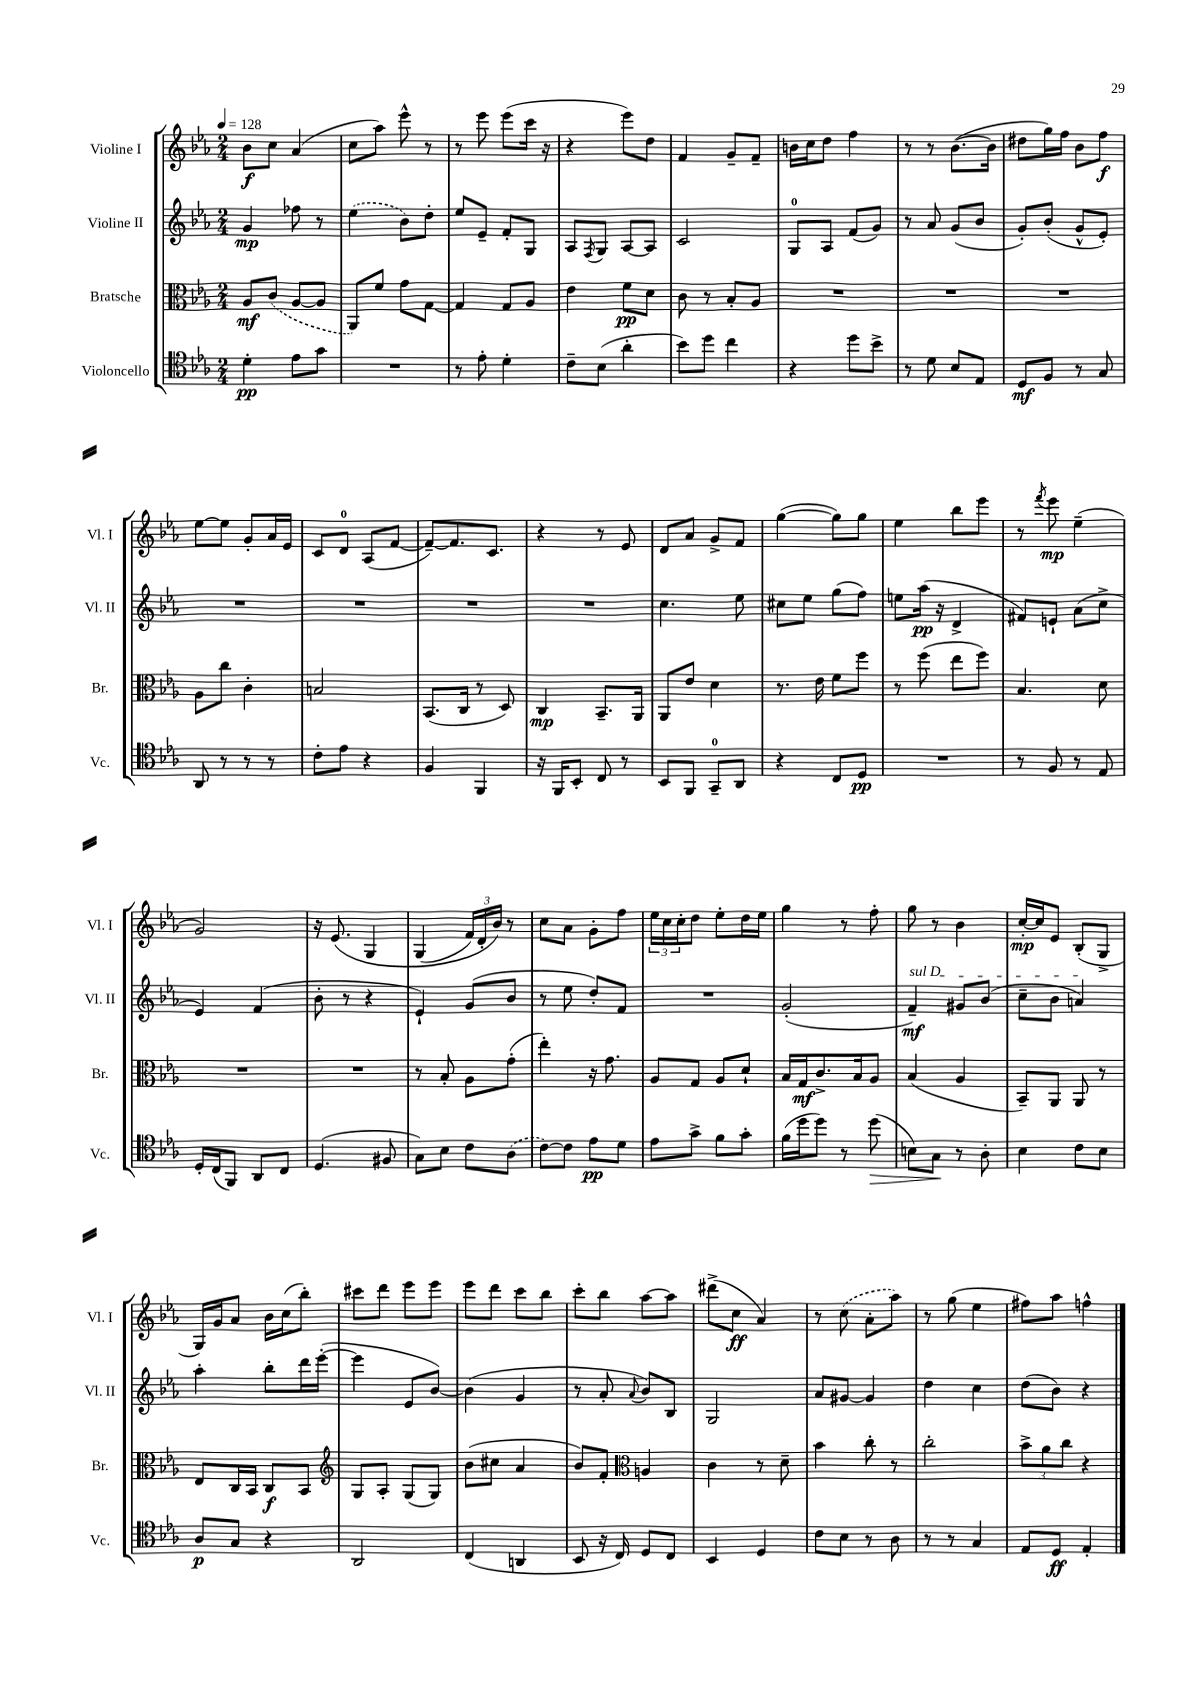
<<
\new StaffGroup <<
\new Staff = "s0" \with { instrumentName = "Violine I" shortInstrumentName = "Vl. I" } {
    \clef treble \key ees \major \numericTimeSignature \time 2/4 \tempo 4 = 128
    bes'8\f c''8 aes'4( |
    c''8 aes''8) ees'''8-^ r8 |
    r8 ees'''8 ees'''8( c'''16 r16 |
    r4 ees'''8) d''8 |
    f'4 g'8-- f'8-- |
    b'16 c''16 d''8 f''4 |
    r8 r8 bes'8.~( bes'16 |
    dis''8 g''16) f''16 bes'8 f''8\f |
    ees''8~ ees''8 g'8-. aes'16 ees'16 |
    c'8 d'8-0 aes8( f'8~ |
    f'8~--) f'8. c'8. |
    r4 r8 ees'8 |
    d'8 aes'8 g'8-> f'8 |
    g''4~( g''8) g''8 |
    ees''4 bes''8 ees'''8 |
    r8 \acciaccatura { f'''8 } ees'''8\mp ees''4--( |
    g'2) |
    r16 ees'8.\( g4 |
    g4( \tuplet 3/2 { f'16) d'16-. bes'16\) } r8 |
    c''8 aes'8 g'8-. f''8 |
    \tuplet 3/2 { ees''16 c''16 c''16-. } d''8 ees''8-. d''16 ees''16 |
    g''4 r8 f''8-. |
    g''8 r8 bes'4 |
    c''16~-.\mp c''16 ees'8 bes8-.( g8-> |
    g16) g'16 aes'8 bes'16 c''16( bes''8-.) |
    cis'''8 d'''8 ees'''8 ees'''8 |
    ees'''8 d'''8 c'''8 bes''8 |
    c'''8-. bes''8 aes''8~ aes''8 |
    dis'''8->( c''8\ff aes'4) |
    r8 \once \slurDashed c''8( aes'8-. aes''8) |
    r8 g''8( ees''4 |
    fis''8) aes''8 f''4-^ \bar "|." |
}
\new Staff = "s1" \with { instrumentName = "Violine II" shortInstrumentName = "Vl. II" } {
    \clef treble \key ees \major \numericTimeSignature \time 2/4
    g'4\mp fes''8 r8 |
    \once \slurDashed ees''4( bes'8) d''8-. |
    ees''8 ees'8-- f'8-. g8 |
    aes8 \acciaccatura { f8 } g8 aes8~ aes8 |
    c'2 |
    g8-0 aes8 f'8( g'8) |
    r8 aes'8 g'8( bes'8 |
    g'8-.) bes'8-.( g'8-^ ees'8-.) |
    R2 |
    R2 |
    R2 |
    R2 |
    c''4. ees''8 |
    cis''8 ees''8 g''8( f''8) |
    e''8 aes''16\pp( r16 d'4-> |
    fis'8) e'8-! aes'8( c''8-> |
    ees'4) f'4( |
    bes'8-. r8 r4 |
    ees'4-!) g'8( bes'8 |
    r8 ees''8 d''8-.) f'8 |
    R2 |
    g'2-.( |
    \once \override TextSpanner.bound-details.left.text = \markup { \italic "sul D" } f'4--\mf\startTextSpan) gis'8 bes'8( |
    c''8-- bes'8 a'4\stopTextSpan) |
    aes''4-. bes''8-. d'''16 ees'''16~-.( |
    ees'''4 ees'8 bes'8~) |
    bes'4( g'4 |
    r8 aes'8-. \appoggiatura { aes'8 } bes'8) bes8 |
    g2 |
    aes'8 gis'8~ gis'4 |
    d''4 c''4 |
    d''8( bes'8) r4 \bar "|." |
}
\new Staff = "s2" \with { instrumentName = "Bratsche" shortInstrumentName = "Br." } {
    \clef alto \key ees \major \numericTimeSignature \time 2/4
    aes8\mf \once \slurDashed c'8( aes8~ aes8 |
    aes,8) f'8 g'8 g8~ |
    g4 g8 aes8 |
    ees'4 f'8\pp d'8 |
    c'8 r8 bes8-. aes8 |
    R2 |
    R2 |
    R2 |
    aes8 c''8 c'4-. |
    b2 |
    bes,8.( c16 r8 d8) |
    c4\mp bes,8.-- aes,16 |
    aes,8 ees'8 d'4 |
    r8. ees'16 f'8 f''8 |
    r8 f''8( ees''8 f''8) |
    bes4. d'8 |
    R2 |
    R2 |
    r8 bes8-. aes8 g'8-.( |
    ees''4-.) r16 g'8. |
    aes8 g8 aes8 d'8-! |
    bes16 g16\mf c'8.-> bes16 aes8 |
    bes4( aes4 |
    bes,8--) aes,8 aes,8 r8 |
    ees8 c16 bes,16 c8\f bes,8 |
    \clef treble g8 aes8-. g8( g8) |
    bes'8( cis''8 aes'4 |
    bes'8) f'8-. \clef alto a4 |
    c'4 r8 d'8-- |
    bes'4 c''8-. r8 |
    c''2-. |
    \tuplet 3/2 { bes'8-> aes'8 c''8 } r4 \bar "|." |
}
\new Staff = "s3" \with { instrumentName = "Violoncello" shortInstrumentName = "Vc." } {
    \clef tenor \key ees \major \numericTimeSignature \time 2/4
    d'4-.\pp ees'8 g'8 |
    R2 |
    r8 ees'8-. d'4-. |
    c'8-- bes8( aes'4-. |
    bes'8) d''8 c''4 |
    r4 d''8 bes'8-> |
    r8 d'8 bes8 ees8 |
    d8\mf f8 r8 g8 |
    aes,8 r8 r8 r8 |
    c'8-. ees'8 r4 |
    f4 f,4 |
    r16 f,16 bes,8-. c8 r8 |
    bes,8 f,8 g,8-0-- aes,8 |
    r4 c8 d8\pp |
    R2 |
    r8 f8 r8 ees8 |
    d16-. c16( f,8) aes,8 c8 |
    d4.( fis8 |
    g8) bes8 c'8 \once \slurDashed aes8( |
    c'8~) c'8 ees'8\pp d'8 |
    ees'8 g'8-> f'8 g'8-. |
    f'16( d''16 d''8) r8 d''8\>( |
    b8) g8\! r8 aes8-. |
    bes4 c'8 bes8 |
    aes8\p g8 r4 |
    aes,2 |
    c4( a,4 |
    bes,8 r16 c16) d8 c8 |
    bes,4 d4 |
    c'8 bes8 r8 aes8 |
    r8 r8 g4 |
    ees8 d8\ff ees4-. \bar "|." |
}
>>
>>
\layout { \context { \Score \remove "Bar_number_engraver" } }
